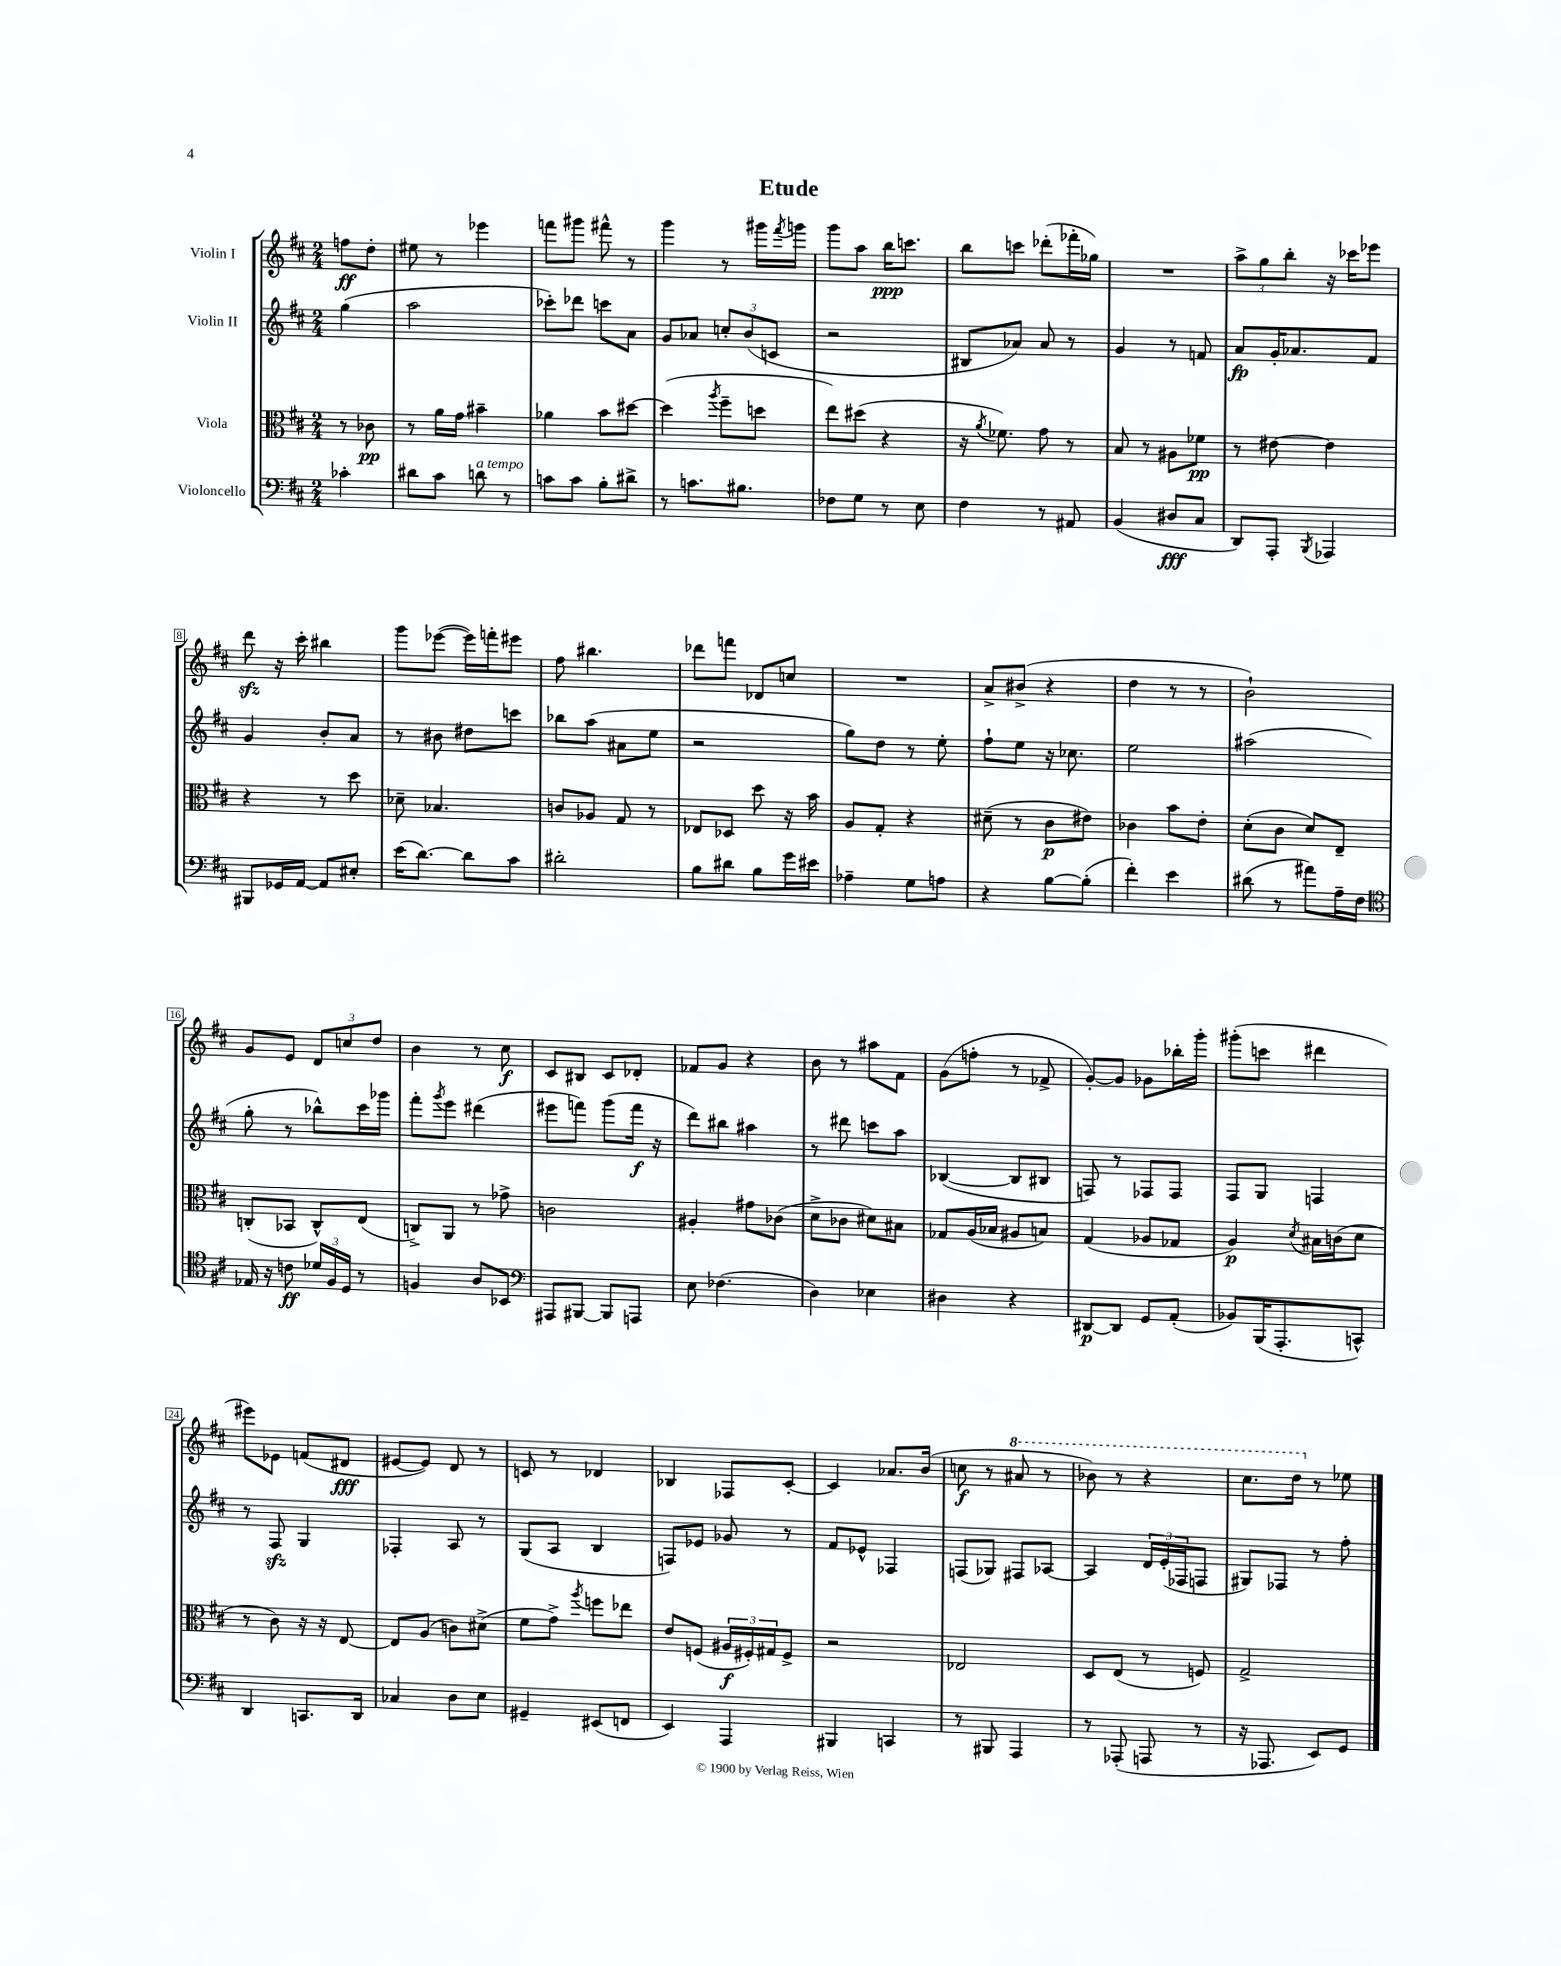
\header { title = "Etude" }
<<
\new StaffGroup <<
\new Staff = "s0" \with { instrumentName = "Violin I" } {
    \clef treble \key d \major \numericTimeSignature \time 2/4 \partial 4
    f''8\ff d''8-. |
    eis''8 r8 ees'''4 |
    f'''8 gis'''8 fis'''8-^ r8 |
    g'''4 r8 gis'''16 \acciaccatura { fis'''8 } g'''16 |
    g'''8 a''8 b''16\ppp c'''8. |
    b''8 c'''8 des'''8-.( fes'''16-. ges''16) |
    R2 |
    \tuplet 3/2 { a''8-> g''8 b''8-. } r16 ces'''16 ees'''8 |
    d'''8\sfz r16 cis'''16-. bis''4 |
    g'''8 ees'''8~( ees'''16) f'''16-. eis'''8 |
    fis''8 bis''4. |
    des'''8 f'''8 des'8 c''8 |
    R2 |
    a'8-> bis'8->( r4 |
    d''4 r8 r8 |
    b'2-!) |
    g'8 e'8 \tuplet 3/2 { d'8 c''8 d''8 } |
    b'4 r8 cis''8\f |
    cis'8 bis8 cis'8 des'8-. |
    fes'8 g'8 r4 |
    b'8 r8 ais''8 fis'8 |
    g'8( f''8-. r8 fes'8-> |
    g'8~-.) g'8 ges'8 bes''16-. g'''16-. |
    gis'''8-.( c'''8 dis'''4 |
    eis'''8) ees'8 f'8( dis'8\fff |
    eis'8~ eis'8) d'8 r8 |
    c'8 r8 des'4 |
    bes4 fes8 cis'8~-. |
    cis'4 aes'8. b'16( |
    c''8\f r8 \ottava #1 ais''8 r8 |
    bes''8) r8 r4 |
    cis'''8. d'''16 \ottava #0 r8 ees''8 \bar "|." |
}
\new Staff = "s1" \with { instrumentName = "Violin II" } {
    \clef treble \key d \major \numericTimeSignature \time 2/4 \partial 4
    g''4( |
    a''2 |
    ces'''8-.) des'''8 c'''8 a'8 |
    g'8 aes'8 \tuplet 3/2 { c''8-. b'8( c'8 } |
    r2 |
    bis8 aes'8) aes'8 r8 |
    g'4 r8 f'8 |
    a'8\fp g'16-. aes'8. fis'8 |
    g'4 b'8-. a'8 |
    r8 bis'8 dis''8 c'''8 |
    bes''8 a''8( ais'8 e''8 |
    r2 |
    g''8) d''8 r8 e''8-. |
    fis''8-! e''8 r16 ces''8. |
    e''2 |
    ais''2( |
    g''8-. r8 bes''8-^) cis'''16 ges'''16 |
    fis'''8-. \acciaccatura { g'''8 } e'''8 dis'''4( |
    eis'''8 f'''8) g'''8( f'''16\f r16 |
    d'''8) bis''8 ais''4 |
    r8 dis'''8 c'''8 a''8 |
    bes4~( bes8 bis8 |
    f8) r8 fes8 fes8 |
    fis8 g8 f4 |
    r8 fis8\sfz g4 |
    fes4-. a8 r8 |
    g8( a8 b4 |
    f8) ees'8 ges'8 r8 |
    fis'8 ees'8-^ fes4 |
    f8( ges8) fis8 aes8~ |
    aes4 \tuplet 3/2 { d'16 e'16-.( fes16 } f8 |
    gis8) fes8 r8 fis''8-. \bar "|." |
}
\new Staff = "s2" \with { instrumentName = "Viola" } {
    \clef alto \key d \major \numericTimeSignature \time 2/4 \partial 4
    r8 ces'8\pp |
    r8 a'16 g'16 bis'4-- |
    aes'4 b'8 dis''8~ |
    dis''4( \acciaccatura { a''8 } fis''8-- d''8 |
    e''8) dis''8( r4 |
    r16 \acciaccatura { a'8 } fes'8.) g'8 r8 |
    b8 r8 ais8 fes'8\pp |
    r8 eis'8~ eis'4 |
    r4 r8 d''8 |
    des'8-- bes4. |
    c'8 aes8 g8 r8 |
    ees8 des8 d''8 r16 b'16 |
    a8 g8-. r4 |
    dis'8--( r8 cis'8\p eis'8) |
    ces'4 b'8 e'8-. |
    d'8-.( cis'8 d'8) e8-- |
    c8-.( bes,8 c8-^) e8( |
    c8->) a,8 r8 ges'8-> |
    c'2 |
    ais4-. gis'8 ces'8( |
    d'8-> ces'8 dis'8) bis8 |
    ges8 a16( bes16 ais8 b8) |
    g4( aes8 ges8 |
    a4\p) \acciaccatura { d'8 } bis16 c'16( d'8 |
    r8 cis'8) r16 r16 e8~ |
    e8 a8( c'8) dis'8->( |
    fis'8 g'8->) \acciaccatura { a''8 } f''8 ees''8 |
    e'8 f8( \tuplet 3/2 { ais16\f fis16-.) gis16 } fis8-> |
    r2 |
    ees2 |
    d8 e8( r8 f8) |
    g2-> \bar "|." |
}
\new Staff = "s3" \with { instrumentName = "Violoncello" } {
    \clef bass \key d \major \numericTimeSignature \time 2/4 \partial 4
    ces'4-. |
    dis'8 cis'8 d'8^\markup { \italic "a tempo" } r8 |
    c'8 c'8 b8-. dis'8-> |
    r8 c'8. bis8. |
    fes8 g8 r8 e8 |
    fis4 r8 ais,8 |
    b,4( dis8\fff cis8 |
    d,8) a,,8-. \acciaccatura { b,,8 } aes,,4 |
    bis,,8 ges,16 a,16~ a,8 eis8-. |
    e'16( d'8.~) d'8 cis'8 |
    dis'2-. |
    b8 dis'8 b8 g'16 eis'16 |
    aes4-- g8 a8 |
    r4 b8~ b8-.( |
    fis'4-.) e'4 |
    dis'8( r8 ais'8) a16-- fis16 |
    \clef tenor ees16 r16 c'8\ff \tuplet 3/2 { des'16 fis16 d16 } r8 |
    f4 a8 bes,8 |
    \clef bass ais,,8 bis,,8~ bis,,8 a,,8 |
    e8 fes4.( |
    d4) ees4 |
    dis4 r4 |
    dis,8~\p dis,8 g,8 a,8-.( |
    bes,8) b,,16( a,,8.-. c,8-^) |
    d,4 c,8. d,16 |
    ces4 d8 e8 |
    gis,4-- eis,8( f,8 |
    e,4) a,,4 |
    bis,,4 c,4 |
    r8 bis,,8 a,,4 |
    r8 aes,,8-.( a,,8 r8 |
    r16 aes,,8. e,8) g,8 \bar "|." |
}
>>
>>
\layout { \context { \Score \override BarNumber.stencil = #(make-stencil-boxer 0.1 0.3 ly:text-interface::print) } }
